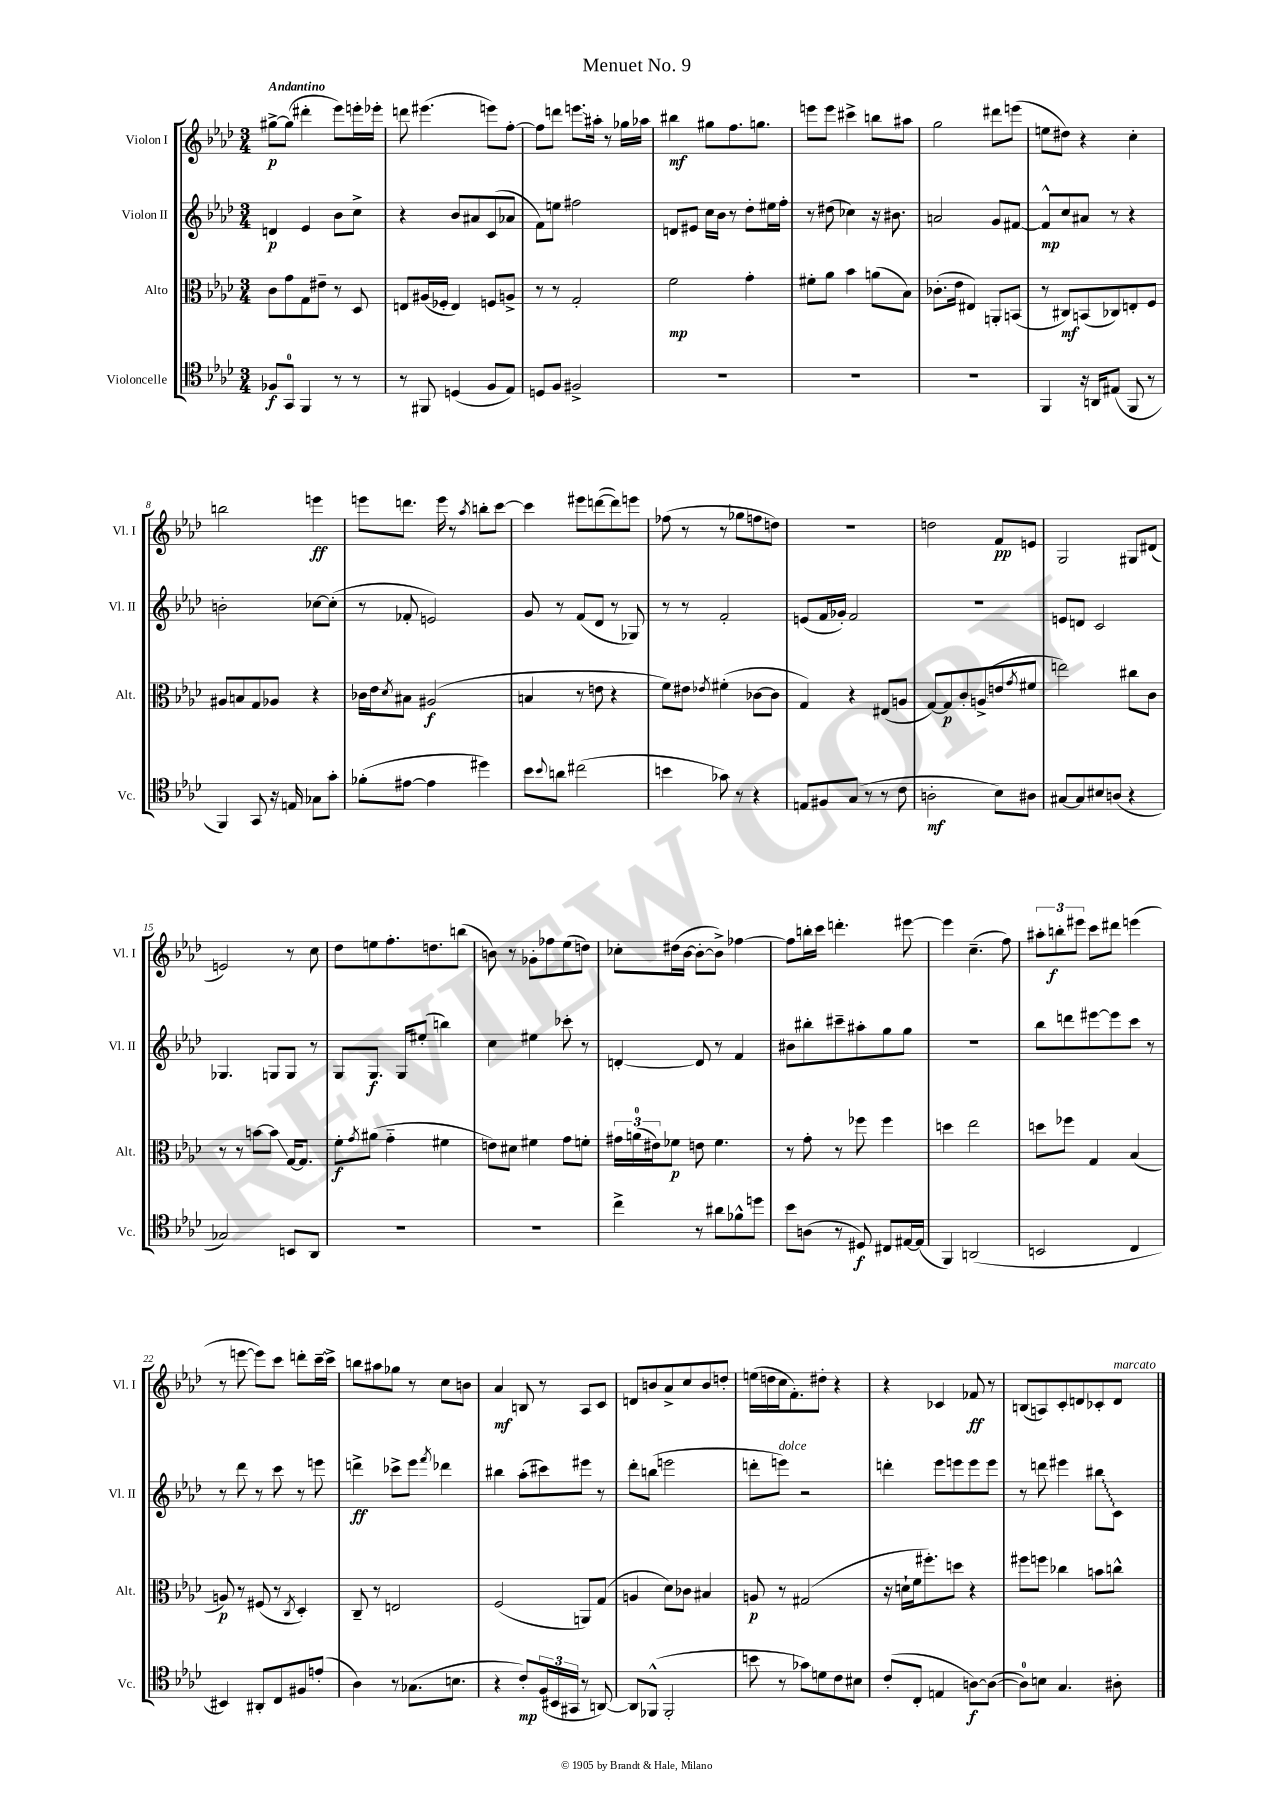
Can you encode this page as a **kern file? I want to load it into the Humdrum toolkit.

**kern	**kern	**kern	**kern
*staff4	*staff3	*staff2	*staff1
*clefC4	*clefC3	*clefG2	*clefG2
*k[b-e-a-d-]	*k[b-e-a-d-]	*k[b-e-a-d-]	*k[b-e-a-d-]
*M3/4	*M3/4	*M3/4	*M3/4
8F-	8c	4d	[8gg#^
8GG	8g	.	(8gg#]
4FF	8G	4e-	4ddd#'
.	8e#~	.	.
8r	8r	8b-	8eee-)
8r	8D-	8cc^	16eee'
.	.	.	16eee-'
=	=	=	=
8r	8E	4r	8ddd
8FF#	(16A#	.	(4.eee#
.	16F-'	.	.
(4D	4E)	8b-	.
.	.	8a#	.
8F	8F	(8c	8eee)
8E-)	8A^	8a-	[8ff'
=	=	=	=
8D	8r	8f)	8ff]
8F	8r	8ee	8ddd
2F#^	2G'	2ff#	8.eee
.	.	.	16aa#'
.	.	.	8r
.	.	.	16gg-
.	.	.	16aa-
=	=	=	=
2.r	2f	8d	4bb#
.	.	8e#	.
.	.	16cc	8gg#
.	.	16b-	.
.	.	8r	8.ff
.	4g'	8dd-'	.
.	.	.	8.gg
.	.	16ee#	.
.	.	16ff'	.
=	=	=	=
2.r	8f#'	8r	8eee
.	8a-	(8dd#	8eee
.	4b-	4cc-)	4ccc#^
.	(8a	16r	8bb
.	.	8.b#	.
.	8B-)	.	8aa#
=	=	=	=
2.r	(8.c-'	2a	2gg
.	16e-	.	.
.	4E#)	.	.
.	8AA'	8g	8ddd#
.	(8BB	[8f#	(8eee
=	=	=	=
4FF	8r	8f#^^]	8ee
.	8C#)	8cc	8dd#)
16r	(8BB	8a#	4r
16AA	.	.	.
(8E#	8C-)	8r	.
8FF	8E'	4r	4cc'
8r	8F	.	.
=	=	=	=
4FF)	8A#	2b'	2bb
.	8B	.	.
8GG	8G	.	.
16r	8A-	.	.
16E	.	.	.
8G-	4r	[8cc-	4eee
8g'	.	(8cc-']	.
=	=	=	=
(8f-'	16c-	8r	8eee
.	16e-	.	.
.	8qd-	.	.
[8e#	8B#	8f-'	8.ddd
4e#]	(2A#	2e)	.
.	.	.	16eee
.	.	.	8r
.	.	.	8qaa-
4dd#)	.	.	8bb'
.	.	.	[8ccc
=	=	=	=
8b-	4B	8g	4ccc]
8qqb-	.	.	.
8a	.	8r	.
(2cc#	8r	(8f	8eee#
.	8e	8d-	([8ddd
.	4r	8r	8ddd])
.	.	8G-)	8eee
=	=	=	=
4b	8f)	8r	(8ff-
.	8e#	8r	8r
.	8qe-	.	.
8g-)	(4f#'	2f'	8r
8r	.	.	8gg-
4r	[8c-	.	8ff
.	8c-]	.	8dd)
=	=	=	=
8E	4G)	(8e	2.r
8F#	.	16f	.
.	.	16g-')	.
(8G	4r	2f	.
8r	.	.	.
8r	(8E#	.	.
8c	8A	.	.
=	=	=	=
2A'	[8G)	2.r	2dd
.	8G]	.	.
.	8c'	.	.
.	(8A^	.	.
8B-)	8e	.	8f
.	8qg	.	.
8A#	8f#	.	8e
=	=	=	=
[8G#	2ee)	8e	2G
8G#]	.	8d	.
8B#	.	2c	.
(8A	.	.	.
4r	8cc#	.	8G#
.	8c	.	(8d#
=	=	=	=
2G-)	8r	4.G-	2e)
.	8r	.	.
.	[8b	.	.
.	8b]	8G	.
8BB	[16G	8G	8r
.	8.G]	.	.
8AA-	.	8r	8cc
=	=	=	=
2.r	8f'	8G	8dd-
.	8qg	.	.
.	(8a#	8.G	8ee
.	4g'~	.	8.ff'
.	.	16G	.
.	.	(8ee#'	.
.	.	.	8.dd
.	4f#	4bb)	.
.	.	.	(8bb
=	=	=	=
2.r	8e)	4cc	8b)
.	8d#	.	8r
.	4f#	4ee#	8g-'
.	.	.	8ff-
.	8g	8ccc-'	(8ee-
.	8f'	8r	8dd)
=	=	=	=
4cc^	24g#	[4d'	8cc-'
.	(24a	.	.
.	24e#)	.	.
.	8f-	.	(16dd#
.	.	.	[16b-
8r	8e	8d]	8b-'_
8a#	4.f-	8r	8b-^])
8f-^^	.	4f	[4ff-
8dd	.	.	.
=	=	=	=
8b-	8r	8b#	8ff-]
(8A	8g'	8bb#'	16bb'
.	.	.	16ccc
8r	8r	8ccc#~	4.ddd'
8D#)	8ff-	8aa#'	.
8C#	4ff-	8gg	.
[16E#	.	8gg	[8eee#
(16E#]	.	.	.
=	=	=	=
4FF)	4dd	2.r	4eee#]
(2AA	2ee-	.	(4.cc~
.	.	.	8ff)
=	=	=	=
2BB	8dd	8bb-	12aa#'
.	.	.	12bb'
.	8ff-	8ddd	.
.	.	.	12eee#
.	4G	[8eee#	8ccc
.	.	8eee#]	8ddd#
4C	(4B-	8ccc	(4eee
.	.	8r	.
=	=	=	=
4BB#)	8A)	8r	8r
.	8r	8ddd-	[8eee
8AA#'	(8F#	8r	8eee])
8C	8r	8ccc	8ccc
.	8qC	.	.
8F#	4D-')	8r	8ddd'
(8e'	.	8eee	[16ccc~
.	.	.	16ccc^]
=	=	=	=
4A-)	8C~	4ddd^	8bb
.	8r	.	8aa#
8r	2E	8ccc-^	8gg-
(8.G-	.	8eee-	8r
.	.	8qfff	.
.	.	4ddd-	8cc
8.B	.	.	.
.	.	.	8b
=	=	=	=
4r	(2F	4bb#	4a-
8c')	.	(8aa-'	8B
(24F	.	8ccc#)	8r
24BB#	.	.	.
24GG#	.	.	.
8r	8AA)	8eee#	8A-
[8AA)	(8G	8r	8c
=	=	=	=
8AA]	4A	8ddd-'	8d
(8FF-^^	.	(8bb	8b
2FF-'	8d-)	2eee	8a-^
.	8c-	.	8cc
.	4B#	.	8b
.	.	.	8dd'
=	=	=	=
8b	8A	8ddd'	(16ee
.	.	.	16dd
8r	8r	8eee)	16cc
.	.	.	8.f')
8g-)	(2G#	2r	.
8d	.	.	8dd#'
8c	.	.	4r
8B#	.	.	.
=	=	=	=
(8c'	16r	4ddd'	4r
.	16d`	.	.
8C'	16f	.	.
.	8.ff#')	.	.
4E	.	8eee-	4c-
.	8dd	8eee	.
[8A)	4r	8eee	8f-
(8A_	.	8eee	8r
=	=	=	=
8A])	8ff#	8r	(8B
8B	8ff	8ddd	8A)
4.G	4cc-	4eee#	8c'
.	.	.	8d
.	8b	8bb#	8c-'
8A#'	8cc^^	8c	8d
==	==	==	==
*-	*-	*-	*-
